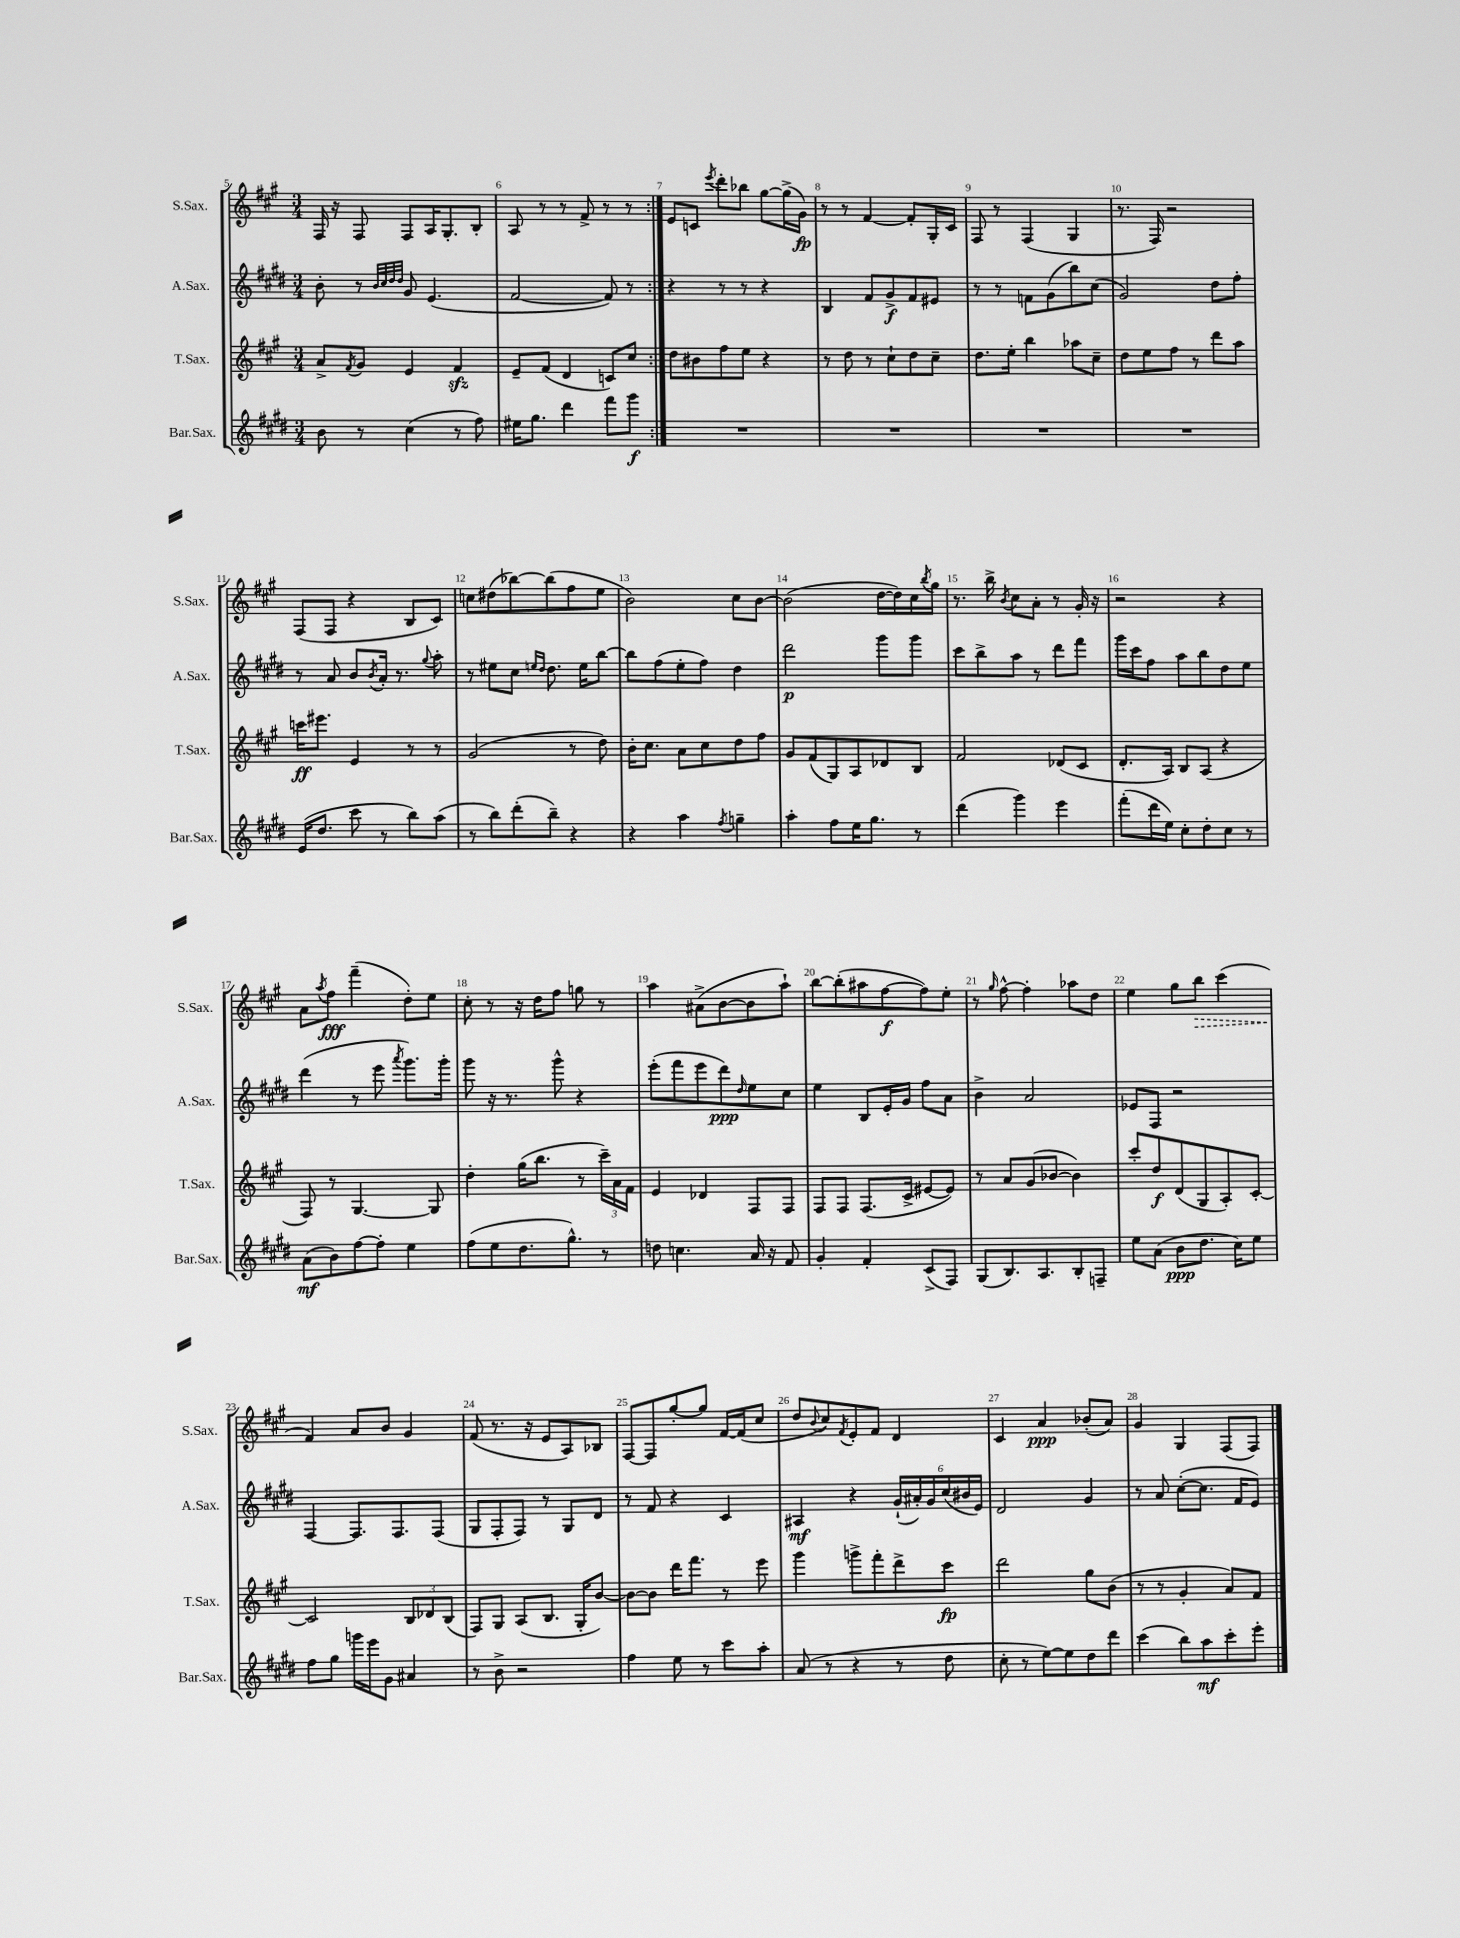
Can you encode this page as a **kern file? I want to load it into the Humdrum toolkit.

**kern	**dynam	**kern	**dynam	**kern	**dynam	**kern	**dynam
*part4	*part4	*part3	*part3	*part2	*part2	*part1	*part1
*staff4	*staff4	*staff3	*staff3	*staff2	*staff2	*staff1	*staff1
*I"Bar.Sax.	*	*I"T.Sax.	*	*I"A.Sax.	*	*I"S.Sax.	*
*I'Bar.Sax.	*	*I'T.Sax.	*	*I'A.Sax.	*	*I'S.Sax.	*
*clefG2	*	*clefG2	*	*clefG2	*	*clefG2	*
*k[f#c#g#d#]	*	*k[f#c#g#]	*	*k[f#c#g#d#]	*	*k[f#c#g#]	*
*M3/4	*	*M3/4	*	*M3/4	*	*M3/4	*
=5	=5	=5	=5	=5	=5	=5	=5
8b\	.	8a^/L	.	8b'\	.	16F#/	.
.	.	.	.	.	.	16r	.
.	.	8qf#/	.	.	.	.	.
8r	.	8g#/J	.	8r	.	8F#/	.
.	.	.	.	32qqb/LLL	.	.	.
.	.	.	.	32qqcc#/	.	.	.
.	.	.	.	32qqdd#/	.	.	.
.	.	.	.	32qqdd#/JJJ	.	.	.
(4cc#\	.	4e/	.	8g#/	.	8F#/L	.
.	.	.	.	(4.e/	.	16A/K	.
.	.	.	.	.	.	8.G#'/	.
8r	.	4f#zz/	.	.	.	.	.
8ff#\)	.	.	.	.	.	8B'/J	.
=6	=6	=6	=6	=6	=6	=6	=6
16ee#X\KL	.	8e~/L	.	[2f#/	.	8A/	.
8.gg#\J	.	.	.	.	.	.	.
.	.	(8f#/J	.	.	.	8r	.
4ddd#\	.	4d/	.	.	.	8r	.
.	.	.	.	.	.	8f#^/	.
8fff#\L	.	8cn/L)	.	8f#/])	.	8r	.
8ggg#\J	f	8cc#/J	.	8r	.	8r	.
=7:|!	=7:|!	=7:|!	=7:|!	=7:|!	=7:|!	=7:|!	=7:|!
2.r	.	8dd\L	.	4r	.	8e/L	.
.	.	8b#X\	.	.	.	8cn/J	.
.	.	.	.	.	.	8qeee/	.
.	.	8ff#\	.	8r	.	8ddd'\L	.
.	.	8ee\J	.	8r	.	8bb-X\J	.
.	.	4r	.	4r	.	[8gg#\L	.
.	.	.	.	.	.	(16gg#^\L]	.
.	.	.	.	.	.	16g#\JJ)	fp
=8	=8	=8	=8	=8	=8	=8	=8
2.r	.	8r	.	4B/	.	8r	.
.	.	8dd\	.	.	.	8r	.
.	.	8r	.	8f#/L	.	[4f#/	.
.	.	8cc#`\L	.	8g#^/	f	.	.
.	.	8dd\	.	8f#/	.	8f#'/L]	.
.	.	8cc#~\J	.	8e#X/J	.	16G#'/L	.
.	.	.	.	.	.	16c#/JJ	.
=9	=9	=9	=9	=9	=9	=9	=9
2.r	.	8.dd\L	.	8r	.	8F#/	.
.	.	.	.	8r	.	8r	.
.	.	16ee'\Jk	.	.	.	.	.
.	.	4bb\	.	8fn\L	.	(4F#/	.
.	.	.	.	(8g#\	.	.	.
.	.	8aa-X\L	.	8bb\)	.	4G#/	.
.	.	8cc#~\J	.	(8cc#\J	.	.	.
=10	=10	=10	=10	=10	=10	=10	=10
2.r	.	8dd\L	.	2g#/)	.	8.r	.
.	.	8ee\	.	.	.	.	.
.	.	.	.	.	.	16F#/)	.
.	.	8ff#\J	.	.	.	2r	.
.	.	8r	.	.	.	.	.
.	.	8ddd\L	.	8dd#\L	.	.	.
.	.	8aa\J	.	8ff#'\J	.	.	.
!!LO:LB:g=z
=11	=11	=11	=11	=11	=11	=11	=11
(16e/KL	.	16cccn\KL	ff	8r	.	(8F#/L	.
8.dd#/J	.	8.eee#X\J	.	.	.	.	.
.	.	.	.	8a/	.	8F#/J	.
8ccc#\	.	4e/	.	8b/L	.	4r	.
.	.	.	.	8qb/	.	.	.
8r	.	.	.	16a'/Jk	.	.	.
.	.	.	.	8.r	.	.	.
8bb\L)	.	8r	.	.	.	8B/L	.
.	.	.	.	8qqgg#/	.	.	.
(8aa\J	.	8r	.	8aa'\	.	8c#/J)	.
=12	=12	=12	=12	=12	=12	=12	=12
8r	.	(2g#/	.	8r	.	8ccn\L	.
8bb\L)	.	.	.	8ee#X\L	.	(8dd#X\	.
(8ddd#'\	.	.	.	8cc#\J	.	[8bb-X\)	.
.	.	.	.	16qqeen/LL	.	.	.
.	.	.	.	16qqdd#/JJ	.	.	.
8bb~\J)	.	.	.	8.dd#\	.	(8bb-\]	.
4r	.	8r	.	.	.	8ff#\	.
.	.	.	.	16ee\KL	.	.	.
.	.	8dd\)	.	[8bb\J	.	8ee\J	.
=13	=13	=13	=13	=13	=13	=13	=13
4r	.	16b'\KL	.	8bb\L]	.	2b\)	.
.	.	8.cc#\J	.	.	.	.	.
.	.	.	.	(8ff#\	.	.	.
4aa\	.	8a\L	.	8ee'\	.	.	.
.	.	8cc#\	.	8ff#\J)	.	.	.
8qff#/	.	.	.	.	.	.	.
4ggn~\	.	8dd\	.	4dd#\	.	8cc#\L	.
.	.	8ff#\J	.	.	.	[8b\J	.
=14	=14	=14	=14	=14	=14	=14	=14
4aa'\	.	8g#/L	.	2ddd#\	p	(2b\]	.
.	.	(8f#/	.	.	.	.	.
8ff#\L	.	8G#/)	.	.	.	.	.
16ee\K	.	8A/	.	.	.	.	.
8.gg#\J	.	.	.	.	.	.	.
.	.	8d-X/	.	8ggg#\L	.	[16dd\LL	.
.	.	.	.	.	.	16dd\])	.
8r	.	8B/J	.	8ggg#\J	.	16cc#\	.
.	.	.	.	.	.	8qbb/	.
.	.	.	.	.	.	16gg#\JJ	.
=15	=15	=15	=15	=15	=15	=15	=15
(4ddd#\	.	2f#/	.	8ccc#\L	.	8.r	.
.	.	.	.	8bb^\	.	.	.
.	.	.	.	.	.	16bb^\	.
.	.	.	.	.	.	8qb/	.
4ggg#\)	.	.	.	8aa\J	.	8cc#\L	.
.	.	.	.	8r	.	8a'\J	.
4eee\	.	(8d-X/L	.	8ddd#\L	.	8r	.
.	.	8c#/J	.	8fff#\J	.	16g#'/	.
.	.	.	.	.	.	16r	.
=16	=16	=16	=16	=16	=16	=16	=16
(8fff#'\L	.	8.d'/L	.	16ggg#\LL	.	2r	.
.	.	.	.	16ccc#\J	.	.	.
16ddd#\L	.	.	.	8ff#\J	.	.	.
16ee\JJ)	.	16A/Jk)	.	.	.	.	.
8cc#'\L	.	8B/L	.	8aa\L	.	.	.
8dd#'\	.	(8A/J	.	8bb\	.	.	.
8cc#\J	.	4r	.	8dd#\	.	4r	.
8r	.	.	.	8ee\J	.	.	.
!!LO:LB:g=z
=17	=17	=17	=17	=17	=17	=17	=17
(8a\L	mf	8F#/)	.	(4ddd#\	.	8a\L	.
.	.	.	.	.	.	8qaa/	.
8b\)	.	8r	.	.	.	8ff#\J	fff
[8ff#\	.	[4.G#/	.	8r	.	(4fff#~\	.
8ff#'\J]	.	.	.	8eee\	.	.	.
.	.	.	.	8qaaa/	.	.	.
4ee\	.	.	.	8.ggg#\L)	.	8dd'\L)	.
.	.	8G#/]	.	.	.	8ee\J	.
.	.	.	.	16ggg#'\Jk	.	.	.
=18	=18	=18	=18	=18	=18	=18	=18
(8ff#\L	.	4dd'\	.	8ggg#\	.	8cc#'\	.
8ee\	.	.	.	16r	.	8r	.
.	.	.	.	8.r	.	.	.
8.dd#\	.	(16gg#\KL	.	.	.	16r	.
.	.	8.bb\J	.	.	.	16dd\KL	.
.	.	.	.	8ggg#^^\	.	8ff#\J	.
8.gg#^^\J)	.	.	.	.	.	.	.
.	.	8r	.	4r	.	8ggn\	.
8r	.	24ccc#~\LL)	.	.	.	8r	.
.	.	24a\	.	.	.	.	.
.	.	24f#\JJ	.	.	.	.	.
=19	=19	=19	=19	=19	=19	=19	=19
8ddn\	.	4e/	.	(8eee'\L	.	4aa\	.
4.ccn\	.	.	.	8fff#\	.	.	.
.	.	4d-X/	.	8eee\	.	(8a#X^\L	.
.	.	.	.	8ddd#\)	ppp	[8b\	.
.	.	.	.	16qqdd#/	.	.	.
16a/	.	8F#/L	.	8ee\	.	8b\]	.
16r	.	.	.	.	.	.	.
8f#/	.	8F#/J	.	8cc#\J	.	8aa`\J)	.
=20	=20	=20	=20	=20	=20	=20	=20
4g#'/	.	8F#/L	.	4ee\	.	[8bb\L	.
.	.	8F#/J	.	.	.	(8bb'\]	.
4f#'/	.	(8.F#/L	.	8B/L	.	8aa#X\	.
.	.	.	.	16e'/L	.	[8ff#\	f
.	.	16c#^/Jk	.	16g#/JJ	.	.	.
(8c#^/L	.	[8e#X/L	.	8ff#\L	.	8ff#\])	.
8F#/J)	.	8e#/J])	.	8a\J	.	8ee'\J	.
=21	=21	=21	=21	=21	=21	=21	=21
(8G#/L	.	8r	.	4b^\	.	8r	.
.	.	.	.	.	.	16qqgg#/	.
8.B/)	.	8a/L	.	.	.	[8ff#^^\	.
.	.	(8g#/	.	2a/	.	4ff#'\]	.
8.A/	.	.	.	.	.	.	.
.	.	[8b-X/J	.	.	.	.	.
8B'/	.	4b-\])	.	.	.	8aa-X\L	.
8Fn~/J	.	.	.	.	.	8dd\J	.
=22	=22	=22	=22	=22	=22	=22	=22
8ee\L	.	8ccc#'/L	.	8e-X/L	.	4ee\	.
(8a\J	.	8dd/	f	8F#/J	.	.	.
8b\L	ppp	(8d/	.	2r	.	8gg#\L	.
!	!	!	!	!	!	!	!LO:HP:b
8.dd#\J	.	8G#/	.	.	.	8bb\J	>
.	.	8A'/)	.	.	.	(4ccc#\	.
16cc#\KL)	.	.	.	.	.	.	.
8ee\J	.	[8c#'/J	.	.	.	.	.
!!LO:LB:g=z
=23	=23	=23	=23	=23	=23	=23	=23
8ff#\L	.	2c#/]	.	[4F#/	.	4f#/)	.
8gg#\J	.	.	.	.	.	.	.
16gggn\LL	.	.	.	8.F#/L]	.	8a/L	]
16eee\J	.	.	.	.	.	.	.
8g#\J	.	.	.	.	.	8b/J	.
.	.	.	.	8.F#/	.	.	.
4a#X/	.	12B/L	.	.	.	4g#/	.
.	.	12d-X/	.	.	.	.	.
.	.	.	.	(8F#/J	.	.	.
.	.	(12B/J	.	.	.	.	.
=24	=24	=24	=24	=24	=24	=24	=24
8r	.	8F#/L)	.	8G#/L	.	(8f#/	.
8b^\	.	8G#/J	.	8F#'/	.	8.r	.
2r	.	(8A/L	.	8F#/J)	.	.	.
.	.	.	.	.	.	16r	.
.	.	8.B/J	.	8r	.	8e/L	.
.	.	.	.	8G#/L	.	8A/)	.
.	.	16G#'/KL	.	.	.	.	.
.	.	[8b/J)	.	8d#/J	.	8B-X/J	.
=25	=25	=25	=25	=25	=25	=25	=25
4ff#\	.	8b\L_	.	8r	.	[8F#/L	.
.	.	8b\J]	.	8f#/	.	8F#/]	.
8ee\	.	16ddd\KL	.	4r	.	[8gg#'/	.
.	.	8.fff#\J	.	.	.	.	.
8r	.	.	.	.	.	8gg#/J]	.
8ccc#\L	.	8r	.	4c#/	.	[16f#/LL	.
.	.	.	.	.	.	(16f#/J]	.
8aa'\J	.	8eee\	.	.	.	8cc#/J	.
=26	=26	=26	=26	=26	=26	=26	=26
(8a/	.	4ggg#\	.	4A#X/	mf	8dd/L	.
.	.	.	.	.	.	8qqb/	.
8r	.	.	.	.	.	8cc#/)	.
.	.	.	.	.	.	8qf#/	.
4r	.	8gggn^\L	.	4r	.	8e'/	.
.	.	8fff#'\	.	.	.	8f#/J	.
8r	.	8ddd^\	.	(24g#`/LL	.	4d/	.
.	.	.	.	24a#X'/)	.	.	.
.	.	.	.	24g#/	.	.	.
8dd#\	.	8ccc#\J	fp	(24cc#/	.	.	.
.	.	.	.	24b#X/	.	.	.
.	.	.	.	24e/JJ)	.	.	.
=27	=27	=27	=27	=27	=27	=27	=27
8cc#'\	.	2ddd\	.	2d#/	.	4c#/	.
8r	.	.	.	.	.	.	.
[8ee\L)	.	.	.	.	.	4a/	ppp
8ee\]	.	.	.	.	.	.	.
8dd#\	.	8gg#\L	.	4g#/	.	(8b-X'/L	.
8ddd#\J	.	(8b\J	.	.	.	8a/J)	.
=28	=28	=28	=28	=28	=28	=28	=28
(4ccc#\	.	8r	.	8r	.	4g#/	.
.	.	8r	.	8a/	.	.	.
8bb\L)	.	4g#'/	.	([8cc#'\L	.	4G#/	.
8aa\	mf	.	.	8.cc#\J]	.	.	.
8ccc#'\	.	8a/L)	.	.	.	(8F#/L	.
.	.	.	.	16f#/KL	.	.	.
8eee'\J	.	8f#/J	.	8e/J)	.	8F#/J)	.
==	==	==	==	==	==	==	==
*-	*-	*-	*-	*-	*-	*-	*-
